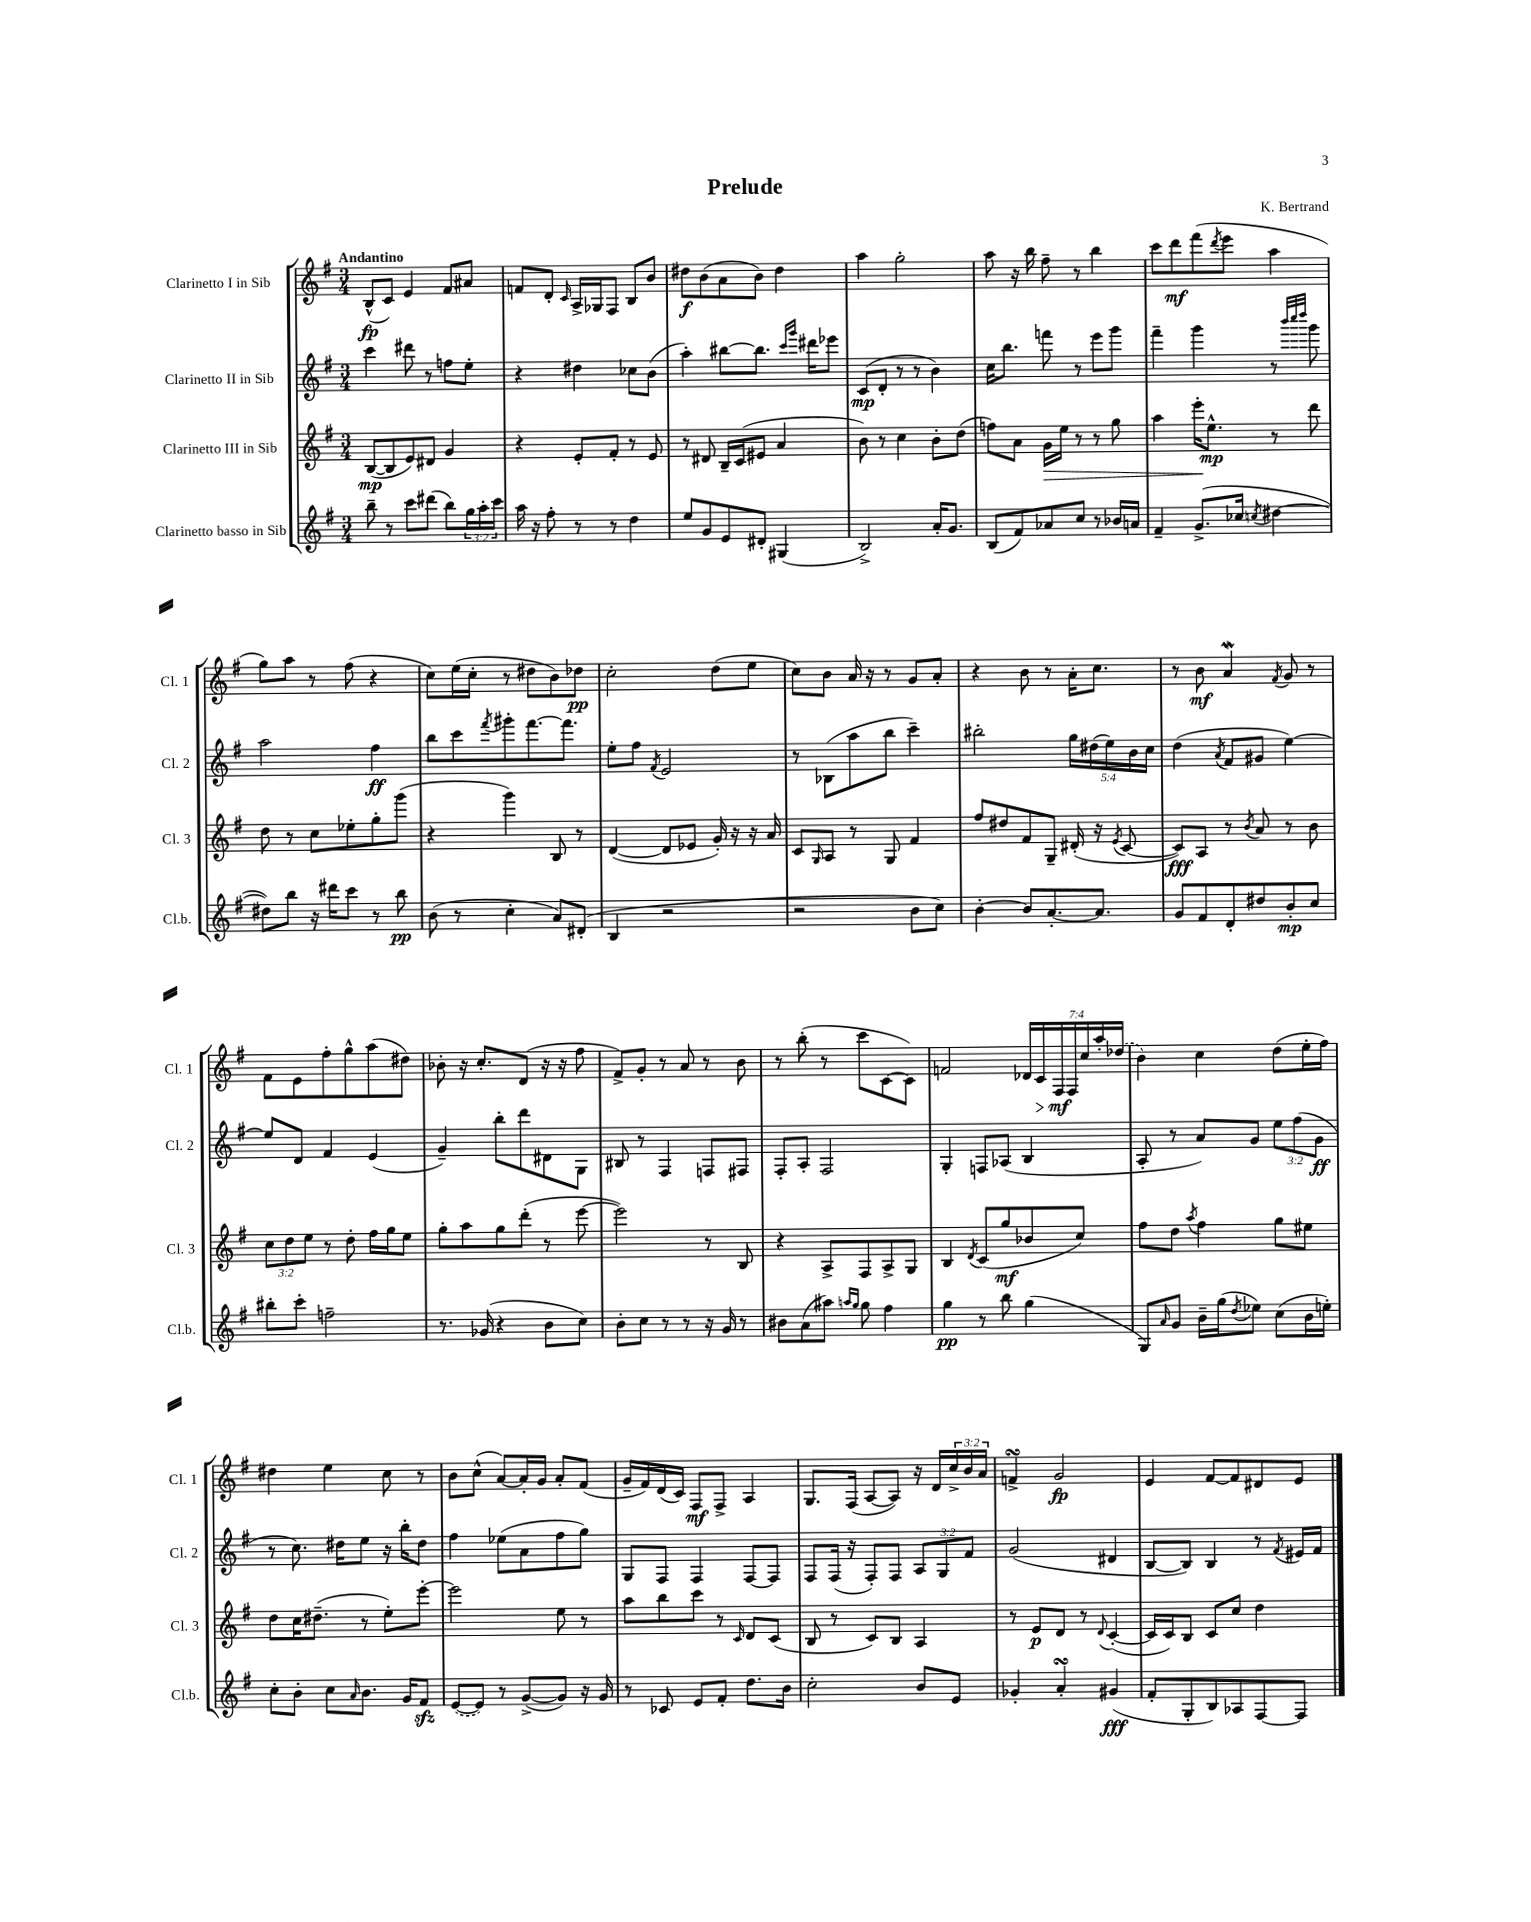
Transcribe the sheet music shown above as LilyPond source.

\header { title = "Prelude" composer = "K. Bertrand" }
<<
\new StaffGroup <<
\new Staff = "s0" \with { instrumentName = "Clarinetto I in Sib" shortInstrumentName = "Cl. 1" } {
    \clef treble \key g \major \numericTimeSignature \time 3/4 \override Staff.TupletNumber.text = #tuplet-number::calc-fraction-text \tempo "Andantino"
    b8-^\fp( c'8) e'4 fis'8 ais'8 |
    f'8 d'8-. \grace { c'16 } a16-> ges16 fis8 b8 b'8 |
    dis''8\f b'8( a'8 b'8) dis''4 |
    a''4 g''2-. |
    a''8 r16 b''16 fis''8-- r8 b''4 |
    c'''8 d'''8\mf fis'''8( \acciaccatura { d'''8 } e'''8 a''4 |
    g''8) a''8 r8 fis''8( r4 |
    c''8) e''16( c''16-. r8 dis''8 b'8) des''8\pp |
    c''2-. d''8( e''8 |
    c''8) b'8 a'16 r16 r8 g'8 a'8-. |
    r4 b'8 r8 a'16-. c''8. |
    r8 b'8\mf a'4\mordent \acciaccatura { fis'8 } g'8 r8 |
    fis'8 e'8 fis''8-. g''8-^ a''8( dis''8) |
    bes'8-. r16 c''8.-. d'8( r16 r16 fis''8 |
    fis'8->) g'8-. r8 a'8 r8 b'8 |
    r8 b''8-.( r8 c'''8 c'8~ c'8) |
    f'2 \tuplet 7/4 { des'16 c'16\> fis16\mf\! fis16 c''16 a''16-. \once \slurDashed des''16( } |
    b'4) c''4 d''8( e''16-. fis''16) |
    dis''4 e''4 c''8 r8 |
    b'8 c''8-^( a'8~) a'16-. g'16 a'8-. fis'8( |
    g'16-- fis'16) d'16( c'16) fis8\mf fis8-> a4 |
    g8. fis16( a8~ a8) r16 d'16 \tuplet 3/2 { c''16-> b'16 a'16 } |
    f'4->\turn g'2\fp |
    e'4 fis'8~ fis'8 dis'8 e'8 \bar "|." |
}
\new Staff = "s1" \with { instrumentName = "Clarinetto II in Sib" shortInstrumentName = "Cl. 2" } {
    \clef treble \key g \major \numericTimeSignature \time 3/4 \override Staff.TupletNumber.text = #tuplet-number::calc-fraction-text
    c'''4 dis'''8 r8 f''8 e''8-. |
    r4 dis''4 ces''8 b'8( |
    a''4-.) bis''8~ bis''8. \grace { c'''16 g'''16 } dis'''16 ees'''8 |
    c'8\mp( d'8-. r8 r8 b'4) |
    c''16 b''8. f'''8 r8 e'''8 g'''8 |
    fis'''4-- g'''4 r8 \grace { b'''32 c''''32 d''''32 } g'''8 |
    a''2 fis''4\ff |
    b''8 c'''8 \acciaccatura { fis'''8 } gis'''8-. fis'''8.~ fis'''8. |
    e''8-. fis''8 \acciaccatura { fis'8 } e'2 |
    r8 bes8( a''8 b''8 c'''4--) |
    bis''2-. \tuplet 5/4 { g''16 dis''16( e''16) b'16 c''16 } |
    d''4( \acciaccatura { a'8 } fis'8 gis'8 e''4~) |
    e''8 d'8 fis'4 e'4( |
    g'4--) b''8-. d'''8 dis'8 g8 |
    bis8 r8 fis4 f8 fis8 |
    fis8-. a8-. fis2 |
    g4-. f8 aes8( b4 |
    a8-. r8 a'8) g'8 \tuplet 3/2 { e''8 fis''8( g'8\ff } |
    r8 c''8.) dis''16 e''8 r16 b''16-. dis''8 |
    fis''4 ees''8( a'8 fis''8 g''8) |
    g8 fis8 fis4 fis8~ fis8 |
    fis8 fis16( r16 fis8-.) fis8 \tuplet 3/2 { a8 g8 fis'8 } |
    g'2( dis'4 |
    b8~ b8) b4 r8 \acciaccatura { fis'8 } eis'16 fis'16 \bar "|." |
}
\new Staff = "s2" \with { instrumentName = "Clarinetto III in Sib" shortInstrumentName = "Cl. 3" } {
    \clef treble \key g \major \numericTimeSignature \time 3/4 \override Staff.TupletNumber.text = #tuplet-number::calc-fraction-text
    b8~\mp( b8 e'8) dis'8 g'4 |
    r4 e'8-. fis'8-. r8 e'8 |
    r8 dis'8 b16-- c'16( eis'8 a'4 |
    b'8) r8 c''4 b'8-. d''8( |
    f''8) a'8 g'16\> e''16 r8 r8 g''8 |
    a''4 e'''16-.\! e''8.-^\mp r8 d'''8 |
    d''8 r8 c''8 ees''8-. g''8-. g'''8( |
    r4 g'''4) b8 r8 |
    d'4~( d'8 ees'8 g'16-.) r16 r16 a'16 |
    c'8 \grace { g16 } a8 r8 g8 fis'4 |
    fis''8 dis''8 fis'8 g8-- dis'16-.( r16 \acciaccatura { e'8 } c'8~ |
    c'8\fff) a8 r8 \acciaccatura { b'8 } a'8 r8 b'8 |
    \tuplet 3/2 { c''8 d''8 e''8 } r8 d''8-. fis''16 g''16 e''8 |
    g''8-. a''8 g''8 d'''8-.( r8 e'''8~ |
    e'''2) r8 b8 |
    r4 a8-> fis8 a8-> g8 |
    b4 \acciaccatura { d'8 } c'8( g''8\mf bes'8 c''8) |
    fis''8 d''8 \acciaccatura { a''8 } fis''4 g''8 eis''8 |
    d''8 c''16 dis''8.--( r8 e''8-.) e'''8~-. |
    e'''2 e''8 r8 |
    a''8 b''8 c'''8 r8 \grace { c'16 } d'8 c'8( |
    b8 r8 c'8) b8 a4 |
    r8 e'8\p d'8 r8 \appoggiatura { d'8 } c'4~-.( |
    c'16 c'16) b8 c'8 c''8 d''4 \bar "|." |
}
\new Staff = "s3" \with { instrumentName = "Clarinetto basso in Sib" shortInstrumentName = "Cl.b." } {
    \clef treble \key g \major \numericTimeSignature \time 3/4 \override Staff.TupletNumber.text = #tuplet-number::calc-fraction-text
    b''8-- r8 c'''8 dis'''8( b''8) \tuplet 3/2 { g''16 a''16-. c'''16 } |
    a''16 r16 fis''8-. r8 r8 d''4 |
    e''8 g'8 e'8 dis'8-. gis4( |
    b2->) a'16-. g'8. |
    b8( fis'8) aes'8 c''8 r8 bes'16 a'16 |
    fis'4-- g'8.->( ces''16 \acciaccatura { c''8 } dis''4~ |
    dis''8) b''8 r16 dis'''16 c'''8 r8 b''8\pp |
    b'8( r8 c''4-. a'8) dis'8-.( |
    b4 r2 |
    r2 b'8 c''8) |
    b'4~-. b'8 a'8.~-. a'8. |
    g'8 fis'8 d'8-. dis''8 b'8-.\mp c''8 |
    bis''8-. c'''8-. f''2-- |
    r8. ges'16( r4 b'8 c''8) |
    b'8-. c''8 r8 r8 r16 g'16 r8 |
    bis'8 a'8( ais''8) \grace { a''16 g''16 } g''8 fis''4 |
    g''4\pp r8 b''8 g''4( |
    g8) \grace { a'16 } g'8 b'16-- g''16( \acciaccatura { d''8 } ees''8) c''8( b'16 e''16-.) |
    c''8-. b'8-. c''8 \grace { a'16 } b'8. g'16 fis'8\sfz |
    \once \slurDashed e'8~( e'8) r8 g'8~->( g'8) r16 g'16 |
    r8 ces'8 e'8 fis'8-. d''8. b'16 |
    c''2-. b'8 e'8 |
    ges'4-. a'4-.\turn gis'4\fff( |
    fis'8-. g8-. b8) aes8 fis8~ fis8 \bar "|." |
}
>>
>>
\layout { \context { \Score \remove "Bar_number_engraver" } }
